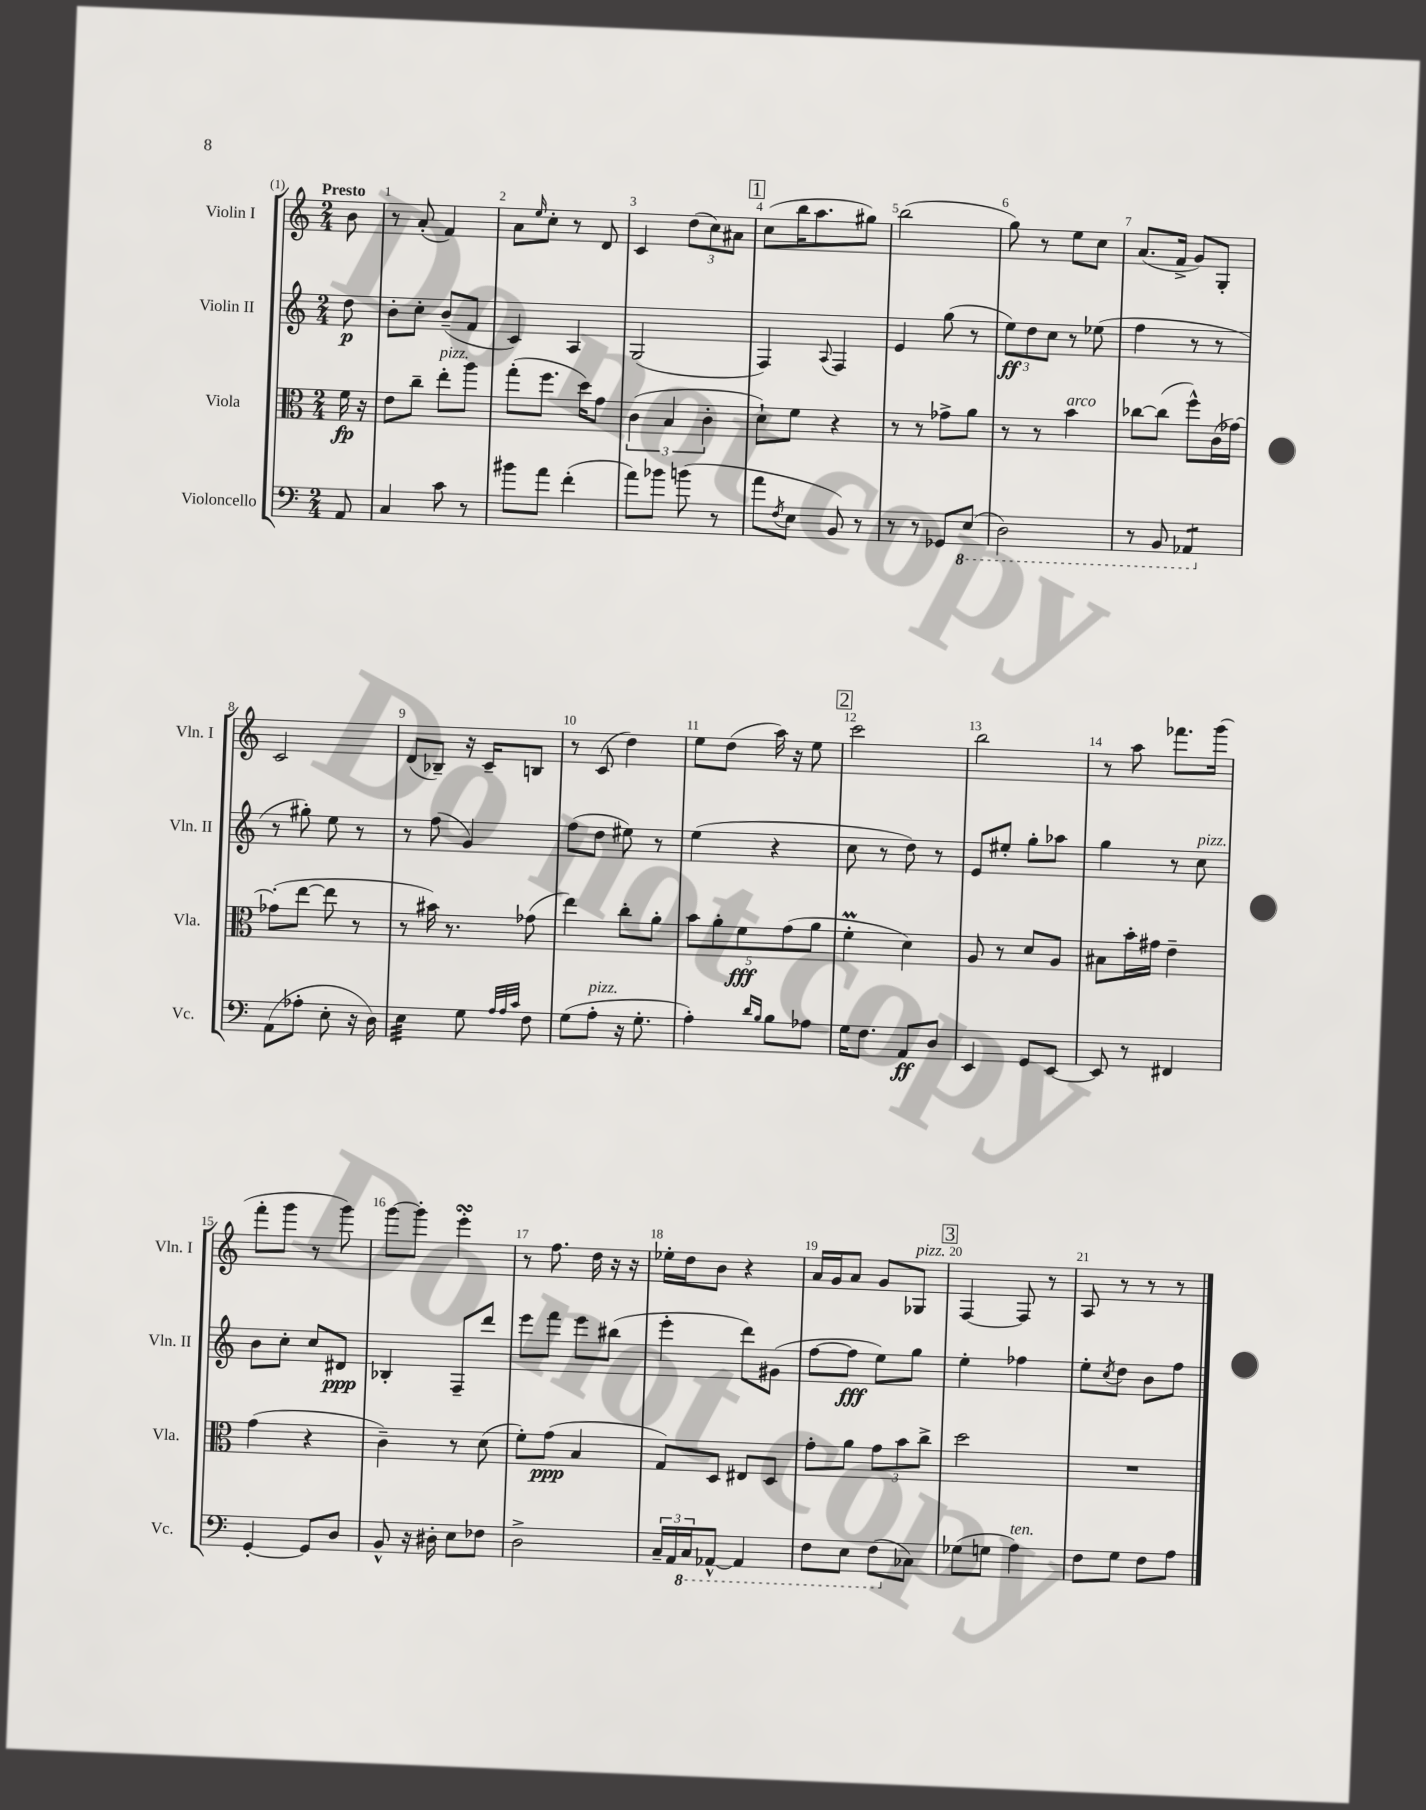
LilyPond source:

<<
\new StaffGroup <<
\new Staff = "s0" \with { instrumentName = "Violin I" shortInstrumentName = "Vln. I" } {
    \clef treble \key c \major \numericTimeSignature \time 2/4 \partial 8 \tempo "Presto"
    b'8 |
    r8 a'8-.( f'4) |
    a'8 \grace { e''16 } c''8-. r8 d'8 |
    c'4 \tuplet 3/2 { d''8( c''8) ais'8 } |
    \mark \markup { \box "1" } c''8( b''16 a''8. gis''8) |
    b''2( |
    g''8) r8 e''8 c''8 |
    a'8.( f'16-> g'8) g8-. |
    c'2 |
    d'8( bes8--) r16 c'16-- b8 |
    r8 c'8( d''4) |
    e''8 d''8( a''16) r16 e''8 |
    \mark \markup { \box "2" } c'''2 |
    b''2 |
    r8 a''8 fes'''8. g'''16( |
    f'''8-. g'''8 r8 g'''8) |
    g'''8~ g'''8-. e'''4-.\turn |
    r8 f''8. d''16 r16 r16 |
    ees''16-. d''16 b'8 r4 |
    a'16 g'16 a'8 g'8 ges8^\markup { \italic "pizz." } |
    \mark \markup { \box "3" } f4~ f8 r8 |
    a8 r8 r8 r8 \bar "|." |
}
\new Staff = "s1" \with { instrumentName = "Violin II" shortInstrumentName = "Vln. II" } {
    \clef treble \key c \major \numericTimeSignature \time 2/4 \partial 8
    d''8\p |
    b'8-. c''8-. b'8--( f'8 |
    c'4) a4 |
    g2( |
    \mark \markup { \box "1" } f4) \appoggiatura { a8 } f4 |
    e'4 g''8( r8 |
    \tuplet 3/2 { e''8\ff) d''8 c''8 } r8 ees''8( |
    f''4 r8 r8 |
    r8 gis''8-.) e''8 r8 |
    r8 f''8( g'4) |
    f''8( d''8 eis''8) r8 |
    e''4( r4 |
    \mark \markup { \box "2" } c''8 r8 d''8) r8 |
    e'8 eis''8-. g''8-. aes''8 |
    g''4 r8 c''8^\markup { \italic "pizz." } |
    b'8 c''8-. c''8 dis'8\ppp |
    bes4-. f8-- d'''8 |
    e'''8 f'''8 e'''8 bis''8( |
    e'''4-. d'''8) gis'8( |
    f''8~ f''8\fff e''8) g''8 |
    \mark \markup { \box "3" } e''4-. fes''4 |
    e''8-. \acciaccatura { c''8 } d''8 b'8 f''8 \bar "|." |
}
\new Staff = "s2" \with { instrumentName = "Viola" shortInstrumentName = "Vla." } {
    \clef alto \key c \major \numericTimeSignature \time 2/4 \partial 8
    f'16\fp r16 |
    e'8 c''8-- e''8-.^\markup { \italic "pizz." } a''8 |
    g''8-.( f''8. d''16) g'8 |
    \tuplet 3/2 { c'4( b4 c'4-. } |
    \mark \markup { \box "1" } d'8-!) f'8 r4 |
    r8 r8 ges'8-> a'8 |
    r8 r8 b'4^\markup { \italic "arco" } |
    ces''8~ ces''8( f''8-^) c'16( ges'16~) |
    ges'8-.( e''8~ e''8 r8 |
    r8 bis'16) r8. ges'8( |
    e''4) c''8-. a'8-. |
    \tuplet 5/4 { b'8 a'8-. f'8\fff g'8( a'8 } |
    \mark \markup { \box "2" } f'4-.\prall d'4) |
    a8 r8 d'8 a8 |
    bis8 b'16-. gis'16 e'4-- |
    g'4( r4 |
    c'4--) r8 d'8( |
    f'8-.) g'8\ppp( b4 |
    g8) d8 eis8 d8 |
    g'8-. a'8 \tuplet 3/2 { g'8 b'8 c''8-> } |
    \mark \markup { \box "3" } d''2 |
    R2 \bar "|." |
}
\new Staff = "s3" \with { instrumentName = "Violoncello" shortInstrumentName = "Vc." } {
    \clef bass \key c \major \numericTimeSignature \time 2/4 \partial 8
    a,8 |
    c4 c'8 r8 |
    bis'8 a'8 f'4-.( |
    a'8) bes'8 b'8( r8 |
    \mark \markup { \box "1" } a'8 \acciaccatura { f8 } e8 b,8) r8 |
    r8 r8 ges,8 \ottava #-1 e,8( |
    d,2) |
    r8 b,,8 aes,,4:8 \ottava #0 |
    a,8( aes8-. e8-. r16 d16) |
    e4:32 g8 \grace { a32 a32 c'32 } f8 |
    g8( a8-.^\markup { \italic "pizz." } r16 g8.-. |
    a4-.) \grace { d'16 b16 } b8 aes8 |
    \mark \markup { \box "2" } g16 f8. a,8\ff d8 |
    e,4 g,8 e,8~ |
    e,8 r8 fis,4 |
    g,4~-. g,8 d8 |
    b,8-^ r16 dis16-. e8 fes8 |
    d2-> |
    \tuplet 3/2 { c16-- a,16 \ottava #-1 c,16 } aes,,8~-^ aes,,4 |
    f,8 e,8 f,8( \ottava #0 ces8) |
    \mark \markup { \box "3" } ges8( g8 a4^\markup { \italic "ten." }) |
    f8 g8 f8 a8 \bar "|." |
}
>>
>>
\layout { \context { \Score \override BarNumber.break-visibility = ##(#f #t #t) barNumberVisibility = #all-bar-numbers-visible } }
